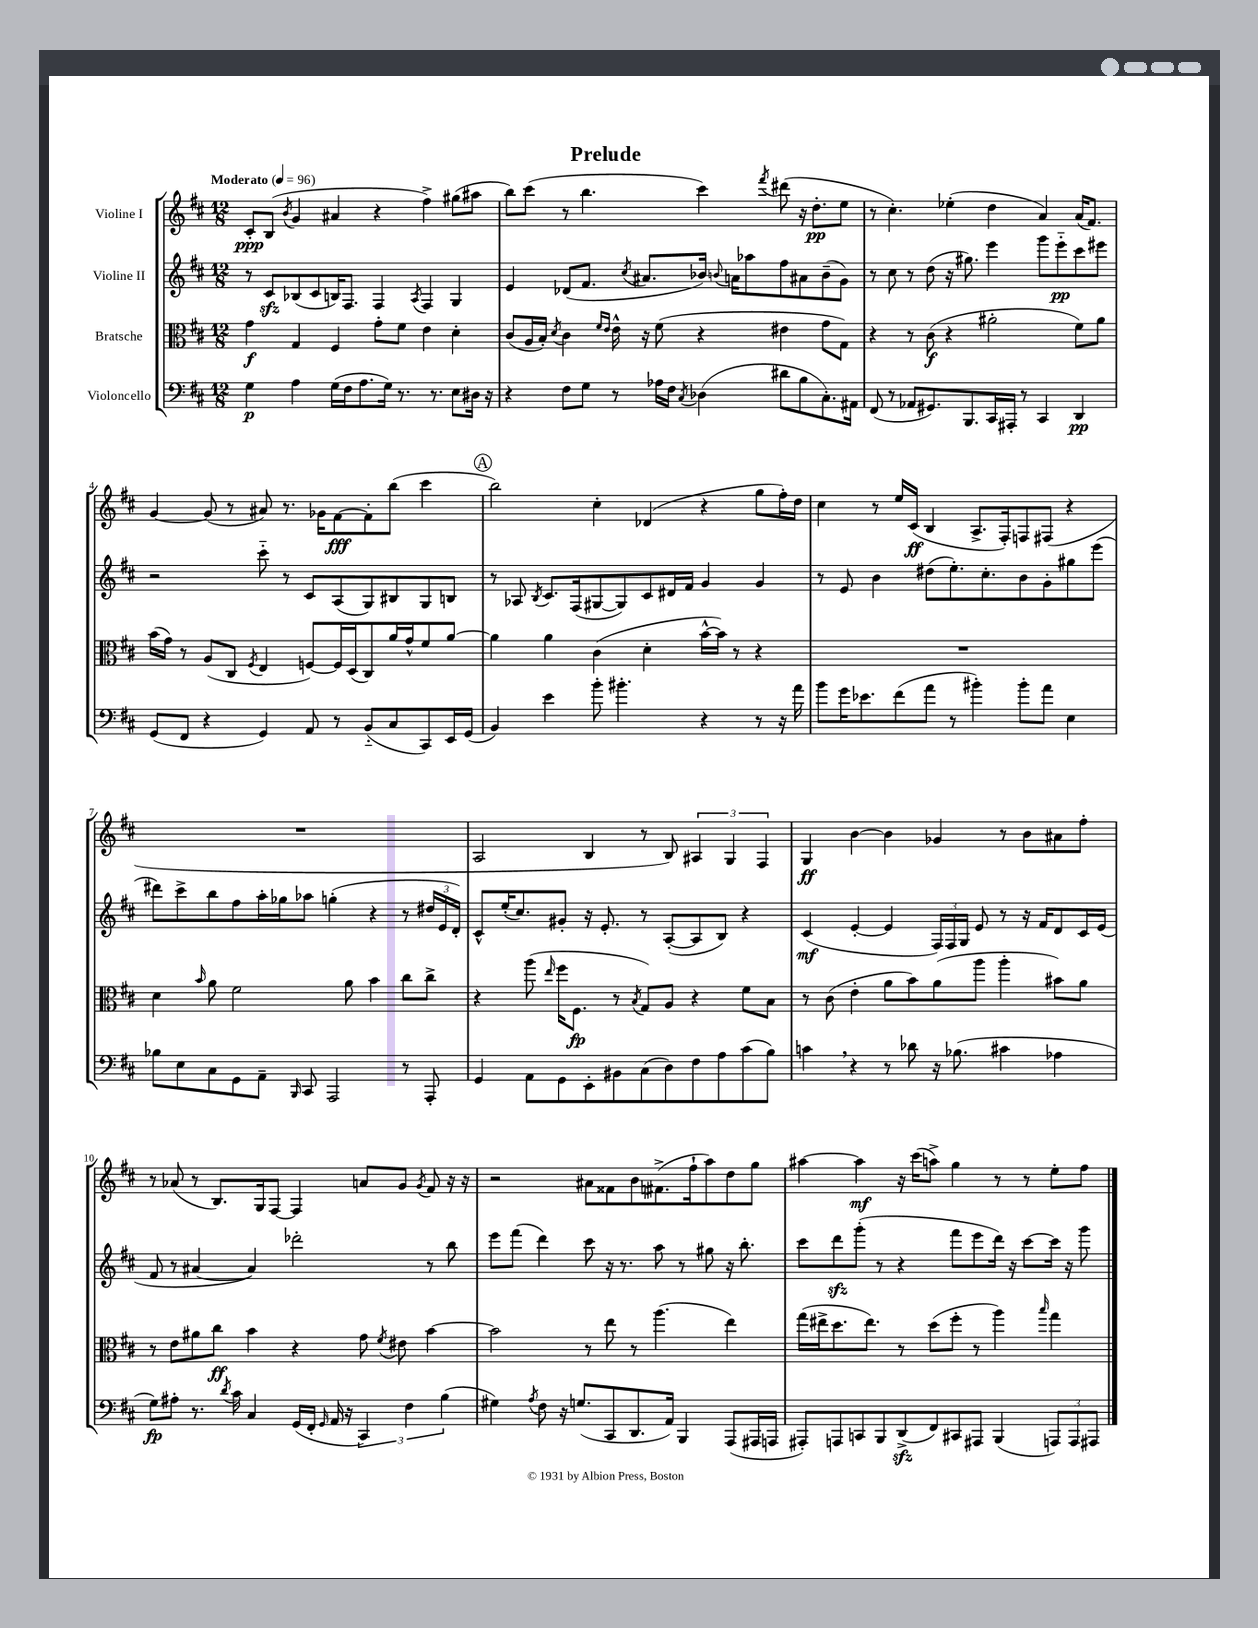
\header { title = "Prelude" }
<<
\new StaffGroup <<
\new Staff = "s0" \with { instrumentName = "Violine I" } {
    \clef treble \key d \major \numericTimeSignature \time 12/8 \tempo "Moderato" 4 = 96
    \autoBeamOff cis'8[-.\ppp b8]( \acciaccatura { b'8 } g'4 ais'4 r4 fis''4->) gis''8[( ais''8] |
    b''8[) cis'''8]( r8 b''4. cis'''4) \acciaccatura { fis'''8 } dis'''8( r16 d''8.[-.\pp e''8] |
    r8 cis''4.-.) ees''4-.( d''4 a'4) a'16[( fis'8.]) |
    g'4~ g'8( r8 ais'8) r8. ges'16[ fis'8~\fff fis'8-. b''8]( cis'''4 |
    \mark \markup { \circle "A" } b''2) cis''4-. des'4( r4 g''8[ fis''16-.) d''16] |
    cis''4 r8 e''16[ cis'16]\ff( b4 a8.[-> fis16-.) f8 fis8]( r4 |
    R1. |
    a2 b4 r8 b8) \tuplet 3/2 { ais4 g4 fis4 } |
    g4\ff b'4~ b'4 ges'4 r8 b'8[ ais'8 fis''8]-. |
    r8 aes'8( r8 b8.[) g16 fis8]~ fis4 a'8[ g'8] \acciaccatura { g'8 } fis'8 r16 r16 |
    r2 ais'8[ fisis'8 b'8 fis'8.->( fis''16-! a''8) d''8 g''8] |
    ais''4~ ais''4\mf r16 cis'''16[( a''8]->) g''4 r8 r8 e''8[-. fis''8] \bar "|." |
}
\new Staff = "s1" \with { instrumentName = "Violine II" } {
    \clef treble \key d \major \numericTimeSignature \time 12/8
    \autoBeamOff r8 cis'8[\sfz bes8( cis'8 b16) fis8.] fis4 \acciaccatura { a8 } fis4 g4 |
    e'4 des'8[( fis'8.] \acciaccatura { cis''8 } ais'8.[ bes'16]) \appoggiatura { b'8 } a'16[ aes''8 fis''8 ais'8 b'8--( g'8]) |
    r8 cis''8 r8 d''8( r16 gis''8.) e'''4 g'''8[ e'''8-_\pp cis'''8 eis'''8] |
    r2 cis'''8-_ r8 cis'8[ a8( g8) bis8 g8 b8] |
    \mark \markup { \circle "A" } r8 aes8 \acciaccatura { b8 } cis'8.[ fis16( gis8~ gis8) cis'8 dis'16 fis'16] g'4 g'4 |
    r8 e'8 b'4 dis''8[( e''8.-.) cis''8.-. b'8 g'8-. gis''8 e'''8]( |
    dis'''8[) cis'''8-> b''8 fis''8 a''16-. ges''16 aes''8] g''4-.( r4 r8 \tuplet 3/2 { dis''16[ e'16 d'16]-.) } |
    cis'8[-^ e''16-.( cis''8.) gis'8]-. r16 e'8.-. r8 a8[~-.( a8 b8]) r4 |
    cis'4\mf( e'4~-. e'4 \tuplet 3/2 { fis16[) fis16 g16] } e'8 r8 r16 fis'16[ d'8 cis'16 e'16]( |
    fis'8 r8 ais'4~ ais'4) des'''2-. r8 b''8 |
    e'''8[ fis'''8]( d'''4) cis'''8 r16 r8. a''8 r8 gis''8 r16 b''8.-. |
    cis'''8[ d'''8\sfz g'''8]-.( r8 r4 fis'''8[ e'''8 d'''16]) r16 cis'''8[~ cis'''16] r16 g'''8 \bar "|." |
}
\new Staff = "s2" \with { instrumentName = "Bratsche" } {
    \clef alto \key d \major \numericTimeSignature \time 12/8
    \autoBeamOff g'4\f g4 fis4 g'8[-. fis'8] e'4 d'4-. |
    cis'8[( a16 b16]-.) \acciaccatura { d'8 } cis'4 \grace { fis'16[ e'16] } e'16-^ r16 fis'8( r4 eis'4 g'8[ g8]) |
    r4 r8 cis'8\f( r4 ais'2-. fis'8[) ais'8] |
    b'16[( g'16]) r8 a8[( cis8] \acciaccatura { fis8 } e4 f8[~) f16 d16( cis8) a'16 g'16-^ fis'8 a'8]~ |
    \mark \markup { \circle "A" } a'4 a'4 cis'4( d'4-. b'16[~-^ b'16]) r8 r4 |
    R1. |
    d'4 \grace { b'16 } a'8 fis'2 a'8 b'4 cis''8[ cis''8]-> |
    r4 a''8( \grace { e''16 } fis''16[ fis8.]\fp r8 \acciaccatura { b8 } g8[) a8] r4 fis'8[ b8] |
    r8 cis'8( e'4-. a'8[ b'8) a'8( a''8] a''4-. bis'8[) a'8] |
    r8 e'8[ ais'8 cis''8]\ff b'4 r4 g'8 \acciaccatura { fis'8 } eis'8 b'4~ |
    b'2 r8 e''8 r8 a''4.( e''4) |
    g''16[( eis''16-> d''8. eis''8.]) r8 d''8[( fis''8]-. r8 a''4) \grace { b''16 } g''4 \bar "|." |
}
\new Staff = "s3" \with { instrumentName = "Violoncello" } {
    \clef bass \key d \major \numericTimeSignature \time 12/8
    \autoBeamOff g4\p a4 g16[( fis16 a8. g16]) r8. r8. e8[ dis16] r16 |
    r4 fis8[ g8] r8 aes16[ fis16] \acciaccatura { cis8 } des4( dis'8[ b8 cis8.-.) ais,16] |
    fis,8( r8 aes,8[ gis,8.) b,,8. cis,16 ais,,16]-. r8 cis,4 d,4\pp |
    g,8[( fis,8] r4 g,4) a,8 r8 b,8[-_( cis8 cis,8) e,16 g,16]( |
    \mark \markup { \circle "A" } b,4) e'4 b'8-. bis'4.-. r4 r8 r16 a'16 |
    b'8[ g'16 ees'8. fis'8( a'8] r8 bis'4-.) bis'8[-. a'8] e4 |
    bes8[ e8 cis8 g,8 a,8]-- \grace { b,,16 } cis,8 a,,2 r8 a,,8-. |
    g,4 a,8[ g,8 e,8-. bis,8 cis8( d8) fis8 a8 cis'8( b8]) |
    c'4 \breathe r4 r8 des'8 r16 bes8.( cis'4 aes4 |
    g8[\fp) ais8]-. r8. \acciaccatura { d'8 } cis'16 cis4 g,16[( fis,16]-. \grace { g,16 } a,16 r16 \tuplet 3/2 { cis,4) fis4 b4( } |
    gis4) \acciaccatura { a8 } fis8 r16 g8.[( cis,8 d,8. a,16]) b,,4 a,,8[( ais,,16 a,,16] |
    ais,,8[-.) a,,8 c,8 b,,8 d,8->\sfz( fis,8) cis,8 ais,,8] b,,4( \tuplet 3/2 { a,,8[) a,,8 ais,,8] } \bar "|." |
}
>>
>>
